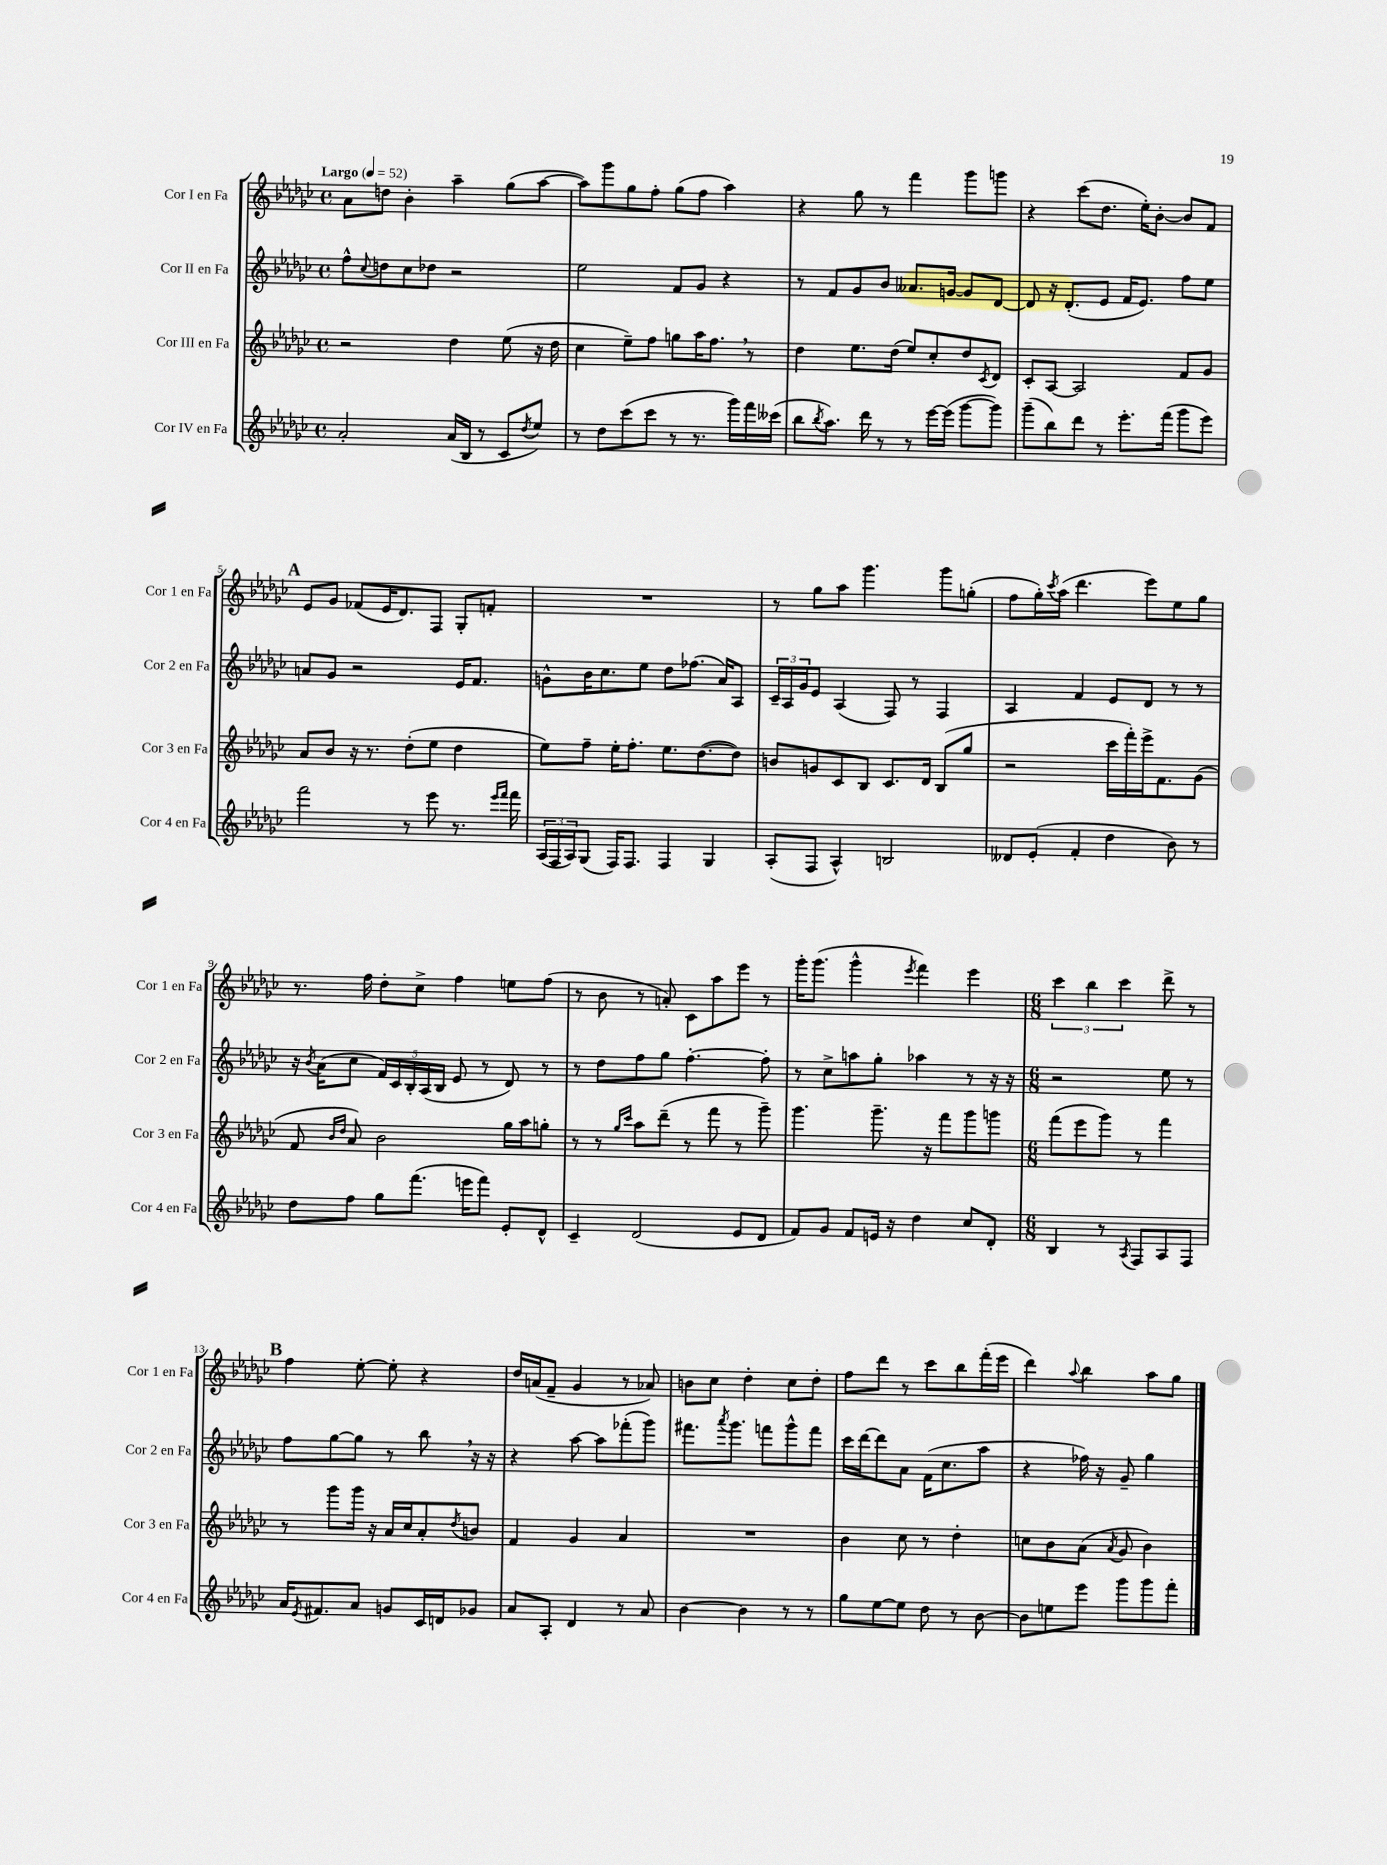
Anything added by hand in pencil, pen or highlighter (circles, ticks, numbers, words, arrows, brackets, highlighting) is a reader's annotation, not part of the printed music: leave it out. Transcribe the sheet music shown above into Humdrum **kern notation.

**kern	**kern	**kern	**kern
*staff4	*staff3	*staff2	*staff1
*clefG2	*clefG2	*clefG2	*clefG2
*k[b-e-a-d-g-c-]	*k[b-e-a-d-g-c-]	*k[b-e-a-d-g-c-]	*k[b-e-a-d-g-c-]
*M4/4	*M4/4	*M4/4	*M4/4
*met(c)	*met(c)	*met(c)	*met(c)
*MM52	*MM52	*MM52	*MM52
2a-'	2r	8ff^^	8a-
.	.	8qqcc-	.
.	.	8dd	8dd
.	.	8cc-	4b-'
.	.	8dd-	.
(16a-	4dd-	2r	4aa-~
16B-	.	.	.
8r	.	.	.
8c-	(8ee-	.	(8gg-
8qdd-	.	.	.
8ee-)	16r	.	[8aa-
.	16dd-	.	.
=	=	=	=
8r	4cc-	2ee-	8aa-])
8dd-	.	.	8ggg-
(8ccc-	8ee-~)	.	8gg-
8ccc-	8ff	.	8ff'
8r	8gg	8f	(8gg-
8.r	16aa-	8g-	8ff
.	8.ff	.	.
.	.	4r	4aa-)
16ggg-)	.	.	.
16fff	8r	.	.
(16ccc--	.	.	.
=	=	=	=
8bb-	4dd-	8r	4r
8qbb-	.	.	.
8.aa-)	.	8f	.
.	8.ee-	8g-	8gg-
16ddd-	.	.	.
8r	.	8b-	8r
.	(16dd-	.	.
8r	8ee-)	8.a--	4fff
[16eee-	8cc-'	.	.
(16eee-]	.	[16g	.
[8ggg-	8dd-	8g]	8ggg-
.	8qc-	.	.
8ggg-])	8d-	[8d-	8ggg
=	=	=	=
(8ggg-~	8c-'	8d-]	4r
8bb-)	[8A-	16r	.
.	.	(8.d-'	.
8ddd-	2A-]	.	(8ccc-
8r	.	8e-	8.dd-
8.eee-'	.	16f	.
.	.	8.e-)	16ee-')
.	.	.	[8b-'
(16fff	.	.	.
8ggg-	8f	8ff	8b-]
8eee-)	8g-	8ee-	8f
=	=	=	=
2fff	8a-	8a	8e-
.	8b-	8g-	8g-
.	16r	2r	(8f-
.	8.r	.	.
.	.	.	16e-
.	.	.	8.d-)
8r	(8dd-'	.	.
8eee-	8ee-	.	8F
8.r	4dd-	16e-	8G-'
.	.	8.f	.
.	.	.	8f'
16qqeee-	.	.	.
16qqfff	.	.	.
16fff	.	.	.
=	=	=	=
(24A-	8ee-)	8g^^	1r
24F	.	.	.
24A-)	.	.	.
(8G-	8ff~	16b-	.
.	.	8.cc-	.
16F)	16ee-'	.	.
8.F	8.ff'	.	.
.	.	8ee-	.
4F	8.ee-	8dd-	.
.	.	(8.ff-	.
.	([8.dd-	.	.
4G-	.	.	.
.	.	16a-)	.
.	8dd-])	8A-	.
=	=	=	=
(8A-'	8b	24c-~	8r
.	.	24A-	.
.	.	24g-	.
8F	8g	8e-	8gg-
4A-^^)	8c-	(4A-	8aa-
.	8B-	.	4.ggg-
2B	8.c-	8F)	.
.	.	8r	.
.	16d-	.	.
.	(8B-	4F	8ggg-
.	8gg-	.	(8gg'
=	=	=	=
8d--	2r	4A-	8ff
(8e-'	.	.	16gg-')
.	.	.	8qccc-
.	.	.	(16aa-
4f'	.	4f	4.ddd-
4dd-	16ccc-	8e-	.
.	16fff')	.	.
.	16eee-^	8d-	8eee-)
.	8.f	.	.
8b-)	.	8r	8ee-
8r	(8g-	8r	8gg-
=	=	=	=
8dd-	8f	16r	8.r
.	.	8qb-	.
.	.	(16a-	.
.	16qqb-	.	.
.	16qqdd-	.	.
8ff	8a-)	8cc-	.
.	.	.	16ff
8gg-	2b-	20f)	8dd-'
.	.	20c-	.
.	.	20B-'	.
(8.fff	.	.	8cc-^
.	.	(20A-	.
.	.	20B-	.
.	.	8e-	4ff
16eee	.	.	.
8fff)	.	8r	.
8e-'	16gg-	8d-)	8ee
.	16aa-	.	.
8d-^^	8gg'	8r	(8ff
=	=	=	=
4c-~	8r	8r	8r
.	8r	8dd-	8b-
.	16qqgg-	.	.
.	16qqccc-	.	.
(2d-	8aa-	8ff	8r
.	(8ddd-~	8gg-	8a')
.	8r	[4.ff'	8c-
.	8fff	.	8aa-
8e-	8r	.	8eee-
8d-	8ggg-~)	8ff']	8r
=	=	=	=
8f)	4.ggg-	8r	16ggg-'
.	.	.	(8.ggg-
8g-	.	8cc-^	.
8f	.	8aa	4ggg-^^
16e	8.ggg-~	8gg-'	.
16r	.	.	.
.	.	.	8qeee-
4dd-	.	4aa-	4fff)
.	16r	.	.
.	8fff	.	.
8cc-	8ggg-	8r	4eee-
8d-'	8ggg	16r	.
.	.	16r	.
=	=	=	=
*M6/8	*M6/8	*M6/8	*M6/8
4B-	(8fff	2r	6ccc-
.	8eee-	.	.
.	.	.	6bb-
8r	8ggg-)	.	.
.	.	.	6ccc-
8qA-	.	.	.
8F	8r	.	.
8A-	4fff	8ee-	8ddd-^
8F	.	8r	8r
=	=	=	=
16a-	8r	8ff	4ff
8qe-	.	.	.
8.f#	.	.	.
.	8ggg-	[8gg-	.
8a-	16ggg-	8gg-]	[8ee-'
.	16r	.	.
8g	16a-	8r	8ee-']
.	16cc-	.	.
16c-	8a-'	8bb-	4r
16d	.	.	.
.	8qdd-	.	.
8g-	8b	16r	.
.	.	16r	.
=	=	=	=
8a-	4f	4r	16dd-
.	.	.	(16a
8A-'	.	.	8f~
4d-	4g-	[8aa-	4g-
.	.	8aa-]	.
8r	4a-	(8fff-'	8r
8a-	.	8ggg-)	8a-)
=	=	=	=
[4b-	2.r	8.fff#	8b
.	.	.	8cc-
.	.	8qaaa-	.
.	.	8.ggg-	.
4b-]	.	.	4dd-'
.	.	8fff	.
8r	.	8ggg-^^	8cc-
8r	.	8fff	8dd-'
=	=	=	=
8gg-	4b-	16ccc-	8ff
.	.	[16ddd-	.
[8ee-	.	8ddd-]	8ddd-
8ee-]	8cc-	8a-	8r
8dd-	8r	(16f	8ccc-
.	.	8.cc-	.
8r	4dd-'	.	8bb-
[8b-	.	8aa-	(16fff'
.	.	.	16eee-
=	=	=	=
8b-]	8cc	4r	4ddd-)
8ee	8b-	.	.
.	.	.	8qqaa-
8eee-	(8a-	16ff-)	4bb-
.	.	16r	.
.	8qa-	.	.
8ggg-	8g-	8g-~	.
8ggg-	4b-)	4gg-	8aa-
8fff'	.	.	8gg-
==	==	==	==
*-	*-	*-	*-
